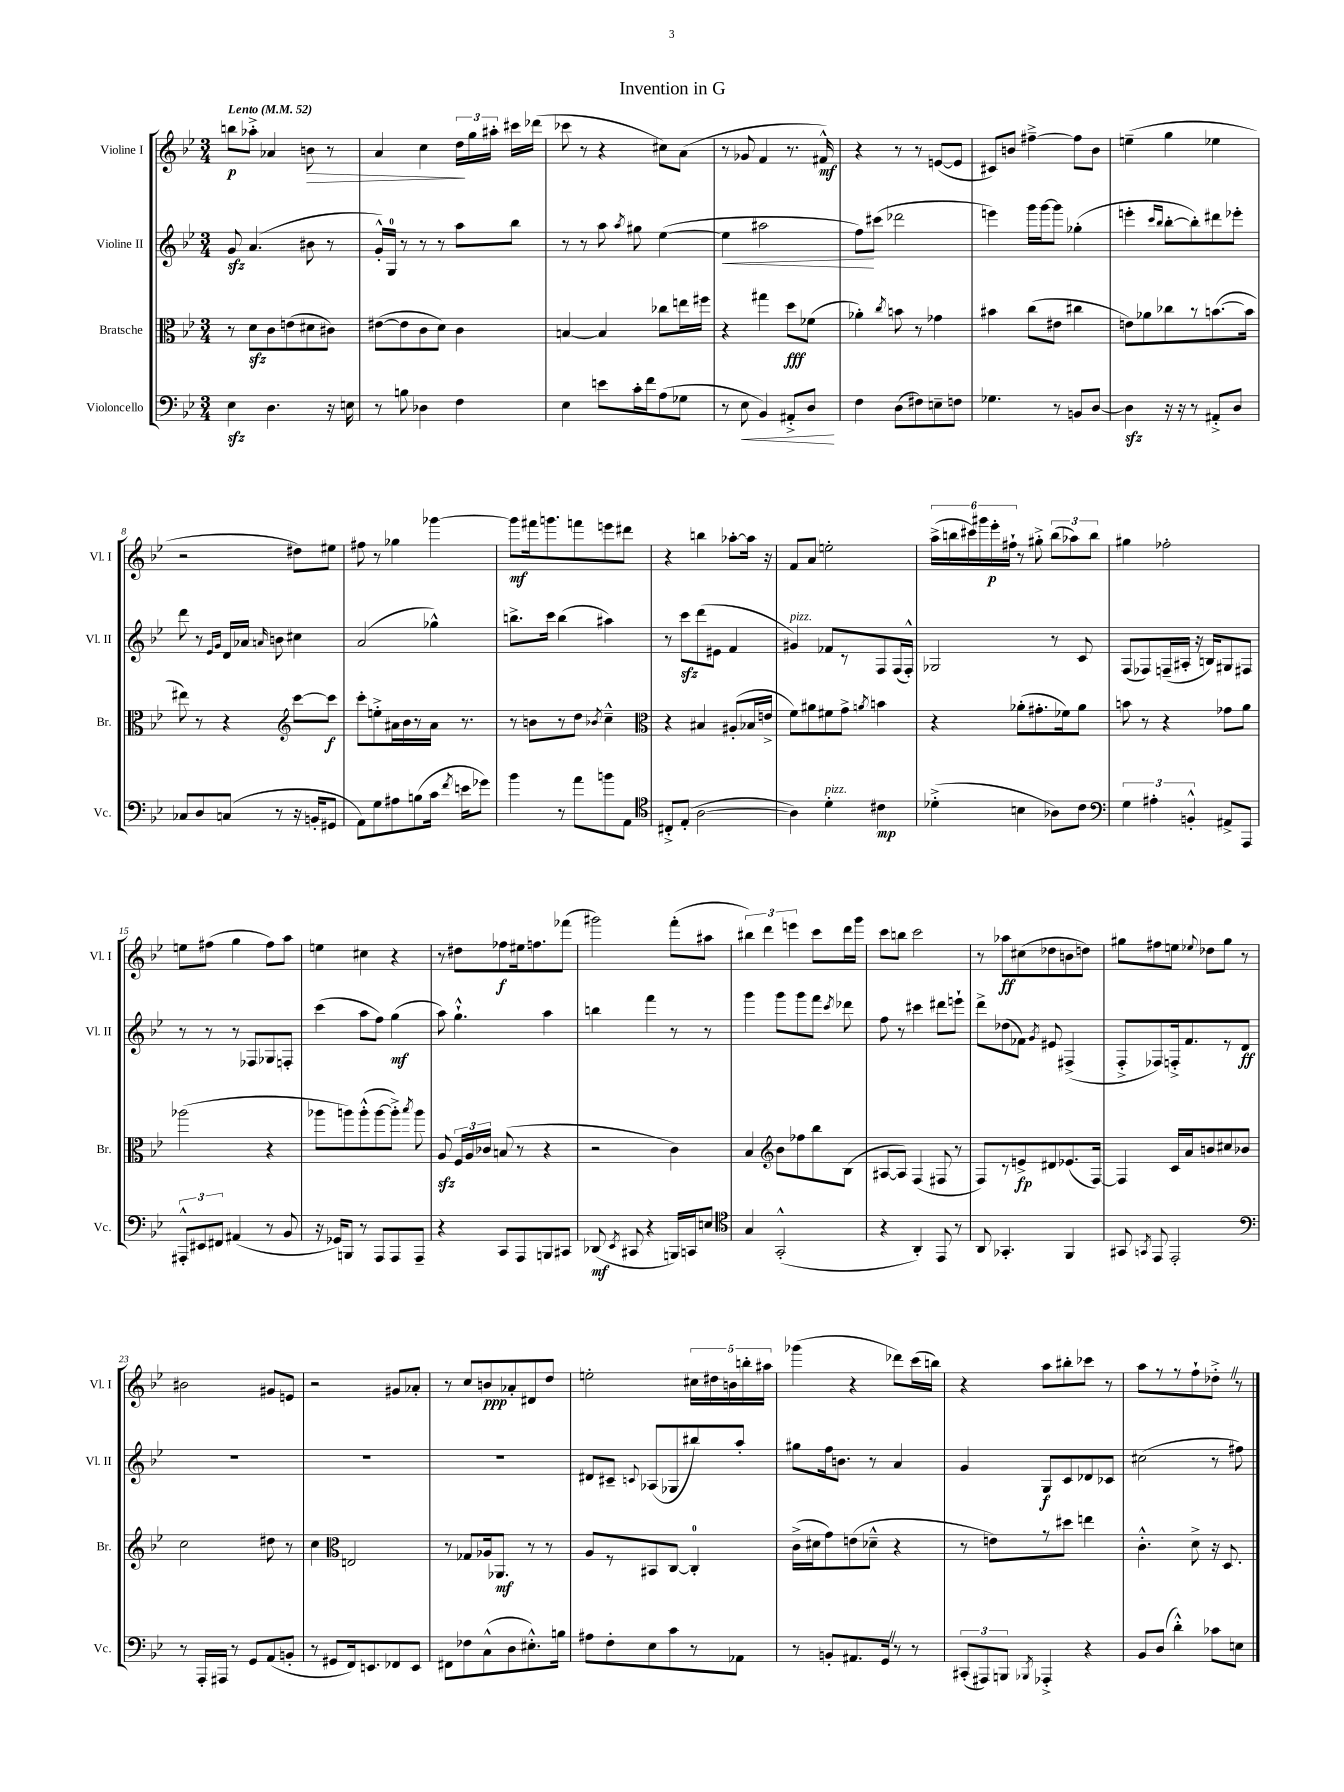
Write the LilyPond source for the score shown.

\header { title = "Invention in G" }
<<
\new StaffGroup <<
\new Staff = "s0" \with { instrumentName = "Violine I" shortInstrumentName = "Vl. I" } {
    \clef treble \key bes \major \numericTimeSignature \time 3/4 \tempo "Lento" 4 = 52
    \autoBeamOff b''8[\p aes''8]-.-> aes'4 b'8\> r8 |
    a'4 c''4 \tuplet 3/2 { d''16[\! g''16 ais''16]-. } cis'''16[ des'''16]( |
    ces'''8 r8 r4 cis''8[) a'8]( |
    r8 ges'8 f'4 r8. fis'16-^\mf) |
    r4 r8 r8 e'8[~( e'8] |
    cis'8[) b'8] fis''4~---> fis''8[ b'8] |
    e''4--( g''4 ees''4 |
    r2 dis''8[) eis''8] |
    fis''8 r8 ges''4 ges'''4~ |
    ges'''8[\mf fis'''16 g'''8. f'''8 e'''8 dis'''8] |
    r4 b''4 aes''8[~-. aes''16] r16 |
    f'8[ a'8] e''2-. |
    \tuplet 6/4 { a''16[->( b''16 cis'''16) gis'''16 ees'''16-.\p fis''16]-! } r8 gis''8-.-> \tuplet 3/2 { b''8[( aes''8) b''8] } |
    gis''4 fes''2-. |
    e''8[ fis''8]( g''4 fis''8[) a''8] |
    e''4 cis''4 r4 |
    r8 dis''8[ fes''8\f eis''16 f''8. fes'''8]( |
    gis'''2) f'''8[-.( ais''8] |
    \tuplet 3/2 { bis''4) d'''4 e'''4 } c'''8[ d'''16 g'''16] |
    c'''8[ b''8] c'''2 |
    r8 aes''8[\ff cis''8( des''8 b'8 d''8]) |
    gis''8[ fis''8 e''8] \appoggiatura { ees''8 } des''8[ gis''8] r8 |
    bis'2 gis'8[ e'8] |
    r2 gis'8[ aes'8]-. |
    r8 c''8[ b'8\ppp aes'8-. dis'8 d''8] |
    e''2-. \tuplet 5/4 { cis''16[ dis''16 b'16 b''16-. ais''16] } |
    ges'''4( r4 des'''8[) c'''16( b''16]) |
    r4 a''8[ bis''8-. ces'''8] r8 |
    a''8[ r8 r8 f''8-! des''8]-.-> \once \override BreathingSign.text = \markup { \musicglyph "scripts.caesura.straight" } \breathe r8 \bar "|." |
}
\new Staff = "s1" \with { instrumentName = "Violine II" shortInstrumentName = "Vl. II" } {
    \clef treble \key bes \major \numericTimeSignature \time 3/4
    \autoBeamOff g'8\sfz a'4.( bis'8 r8 |
    g'16[-.-^) g16]-0 r8 r8 r8 a''8[ bes''8] |
    r8 r8 a''8 \acciaccatura { a''8 } gis''8 ees''4~( |
    ees''4\< ais''2 |
    f''8[\!) cis'''8]( des'''2 |
    e'''4) g'''16[ g'''16~ g'''8] ges''4-.( |
    e'''4-. \grace { c'''16[ bes''16] } bes''8[~-. bes''8-.) dis'''8 ees'''8]-. |
    d'''8 r8 \grace { ees'16[ g'16] } d'16[ aes'16] \grace { a'16 } b'8 cis''4 |
    a'2( ges''4-^) |
    b''8.[-> c'''16] b''4( ais''4) |
    r8 c'''8[\sfz d'''8( eis'8] f'4 |
    gis'4^\markup { \italic "pizz." }) fes'8[ r8 f8 f16( f16]-.-^) |
    ges2 r8 c'8 |
    f8[( fes8) f16--( ais16]-. r16 b16[) gis8 fis8] |
    r8 r8 r8 fes8[ ges8 f8]-. |
    c'''4( a''8[ f''8]) g''4\mf( |
    a''8) g''4.-!-^ a''4 |
    b''4 f'''4 r8 r8 |
    g'''4 g'''8[ g'''8 f'''8] \acciaccatura { c'''8 } des'''8 |
    f''8 r8 cis'''4 dis'''8[ e'''8]-! |
    d'''8[-> des''8( fes'8]) \acciaccatura { g'8 } eis'8 fis4->( |
    f8[-.-> fes8) f16-.-> f'8. r8 d'8]\ff |
    R2. |
    R2. |
    R2. |
    dis'8[ cis'8]-- \appoggiatura { c'8 } aes8[( ges8 bis''8) a''8]-. |
    gis''8[ f''16 b'8.] r8 a'4 |
    g'4 g8[\f c'8 des'8 ces'8] |
    cis''2( r8 fis''8) \bar "|." |
}
\new Staff = "s2" \with { instrumentName = "Bratsche" shortInstrumentName = "Br." } {
    \clef alto \key bes \major \numericTimeSignature \time 3/4
    \autoBeamOff r8 d'8[\sfz c'8 e'8( dis'8 cis'8]) |
    eis'8[~( eis'8 c'8 d'8]) c'4 |
    b4~ b4 ces''8[ e''16 fis''16] |
    r4 gis''4 d''8[\fff fes'8]( |
    aes'4-.) \acciaccatura { c''8 } b'8 r8 ges'4 |
    bis'4 c''8[( eis'8] cis''4 |
    e'8[) aes'8 ces''8 r8 b'8.~( b'16] |
    eis''8) r8 r4 \clef treble c'''8[~ c'''8]\f |
    c'''8[-. e''8-.-> ais'16 bes'16 r8 ais'16] r8. |
    r8 b'8[ r8 d''8] \acciaccatura { bes'8 } c''4---^ |
    \clef alto r4 bis4 ais8[-.( bes16 e'16]-> |
    f'8[) ais'8 fis'8 g'8]-> \acciaccatura { a'8 } b'4 |
    r4 aes'8[-.( gis'8.-. fes'16) aes'8] |
    b'8 r8 r4 ges'8[ a'8] |
    aes''2( r4 |
    aes''8[ a''8) a''8-.-^( a''8~ a''8]-.->) \acciaccatura { bes''8 } a''8 |
    a8\sfz \tuplet 3/2 { f16[ a16 ces'16] } b8( r8 r4 |
    r2 c'4) |
    bes4 \clef treble bes'8[ fes''8 bes''8 bes8]( |
    ais8[~ ais8]) f4( fis8 r8 |
    f8[) r8 e'8->\fp dis'8 ees'8.( f16]~) |
    f4 c'16[ a'16 b'8 cis''8 bes'8] |
    c''2 dis''8 r8 |
    c''4 \clef alto e2 |
    r8 ges8[ aes16 aes,8.]\mf r8 r8 |
    a8[ r8 bis,8 c8]~ c4-0-. |
    c'16[->( dis'16 g'8) e'8( des'8]---^ r4 |
    r8 e'8[) r8 dis''8] e''4 |
    c'4.-.-^ d'8-> r16 d8. \bar "|." |
}
\new Staff = "s3" \with { instrumentName = "Violoncello" shortInstrumentName = "Vc." } {
    \clef bass \key bes \major \numericTimeSignature \time 3/4
    \autoBeamOff ees4\sfz d4. r16 e16 |
    r8 b8 des4 f4 |
    ees4 e'8[ c'16-. f'16 a8( ges8] |
    r8 ees8\< bes,4) ais,8[-.-> d8]\! |
    f4 d8[( fis8) e8-- f8] |
    ges4. r8 b,8[ d8]~ |
    d4\sfz r16 r16 r8 ais,8[-.-> d8] |
    ces8[ d8 c8]( r8 r16 b,16[-. gis,8] |
    a,8[) g8 ais8 b8( c'16] \acciaccatura { f'8 } e'16[ ges'8]) |
    bes'4 r8 a'8[ b'8 a,8] |
    \clef tenor cis8[-.-> ees8]-.( a2~ |
    a4) d'4-.^\markup { \italic "pizz." } cis'4\mp |
    des'4-.->( b4 aes8[) c'8] |
    \clef bass \tuplet 3/2 { g4 ais4-. b,4-.-^ } ais,8[-> a,,8] |
    \tuplet 3/2 { ais,,8[-.-^ eis,8 fis,8] } ais,4( r8 bes,8 |
    r16 ges,16[) b,,8] r8 a,,8[ a,,8 a,,8]-- |
    r4 c,8[ a,,8 b,,8 cis,8] |
    des,8\mf( \acciaccatura { ees,8 } cis,8 r4 b,,16[) c,16 e8] |
    \clef tenor g4 g,2-.-^( |
    r4 a,4-.) ees,8 r8 |
    a,8 ges,4.-. f,4 |
    gis,8 \acciaccatura { g,8 } ees,8 ees,2-. |
    \clef bass r8 a,,16[-. ais,,16] r8 g,8[ a,8( b,8]-. |
    r8 gis,8[ f,16) e,8. fes,8 e,8] |
    fis,8[ fes8 c8-^( d8 eis8.-.-^) b16] |
    ais8[ f8-. ees8 c'8 r8 aes,8] |
    r8 b,8[-. ais,8. g,16] \once \override BreathingSign.text = \markup { \musicglyph "scripts.caesura.straight" } \breathe r8 r8 |
    \tuplet 3/2 { cis,8[-.( ais,,8) b,,8] } \acciaccatura { bes,,8 } aes,,4-.-> r4 |
    bes,8[ d8]( d'4-.-^) ces'8[ e8] \bar "|." |
}
>>
>>
